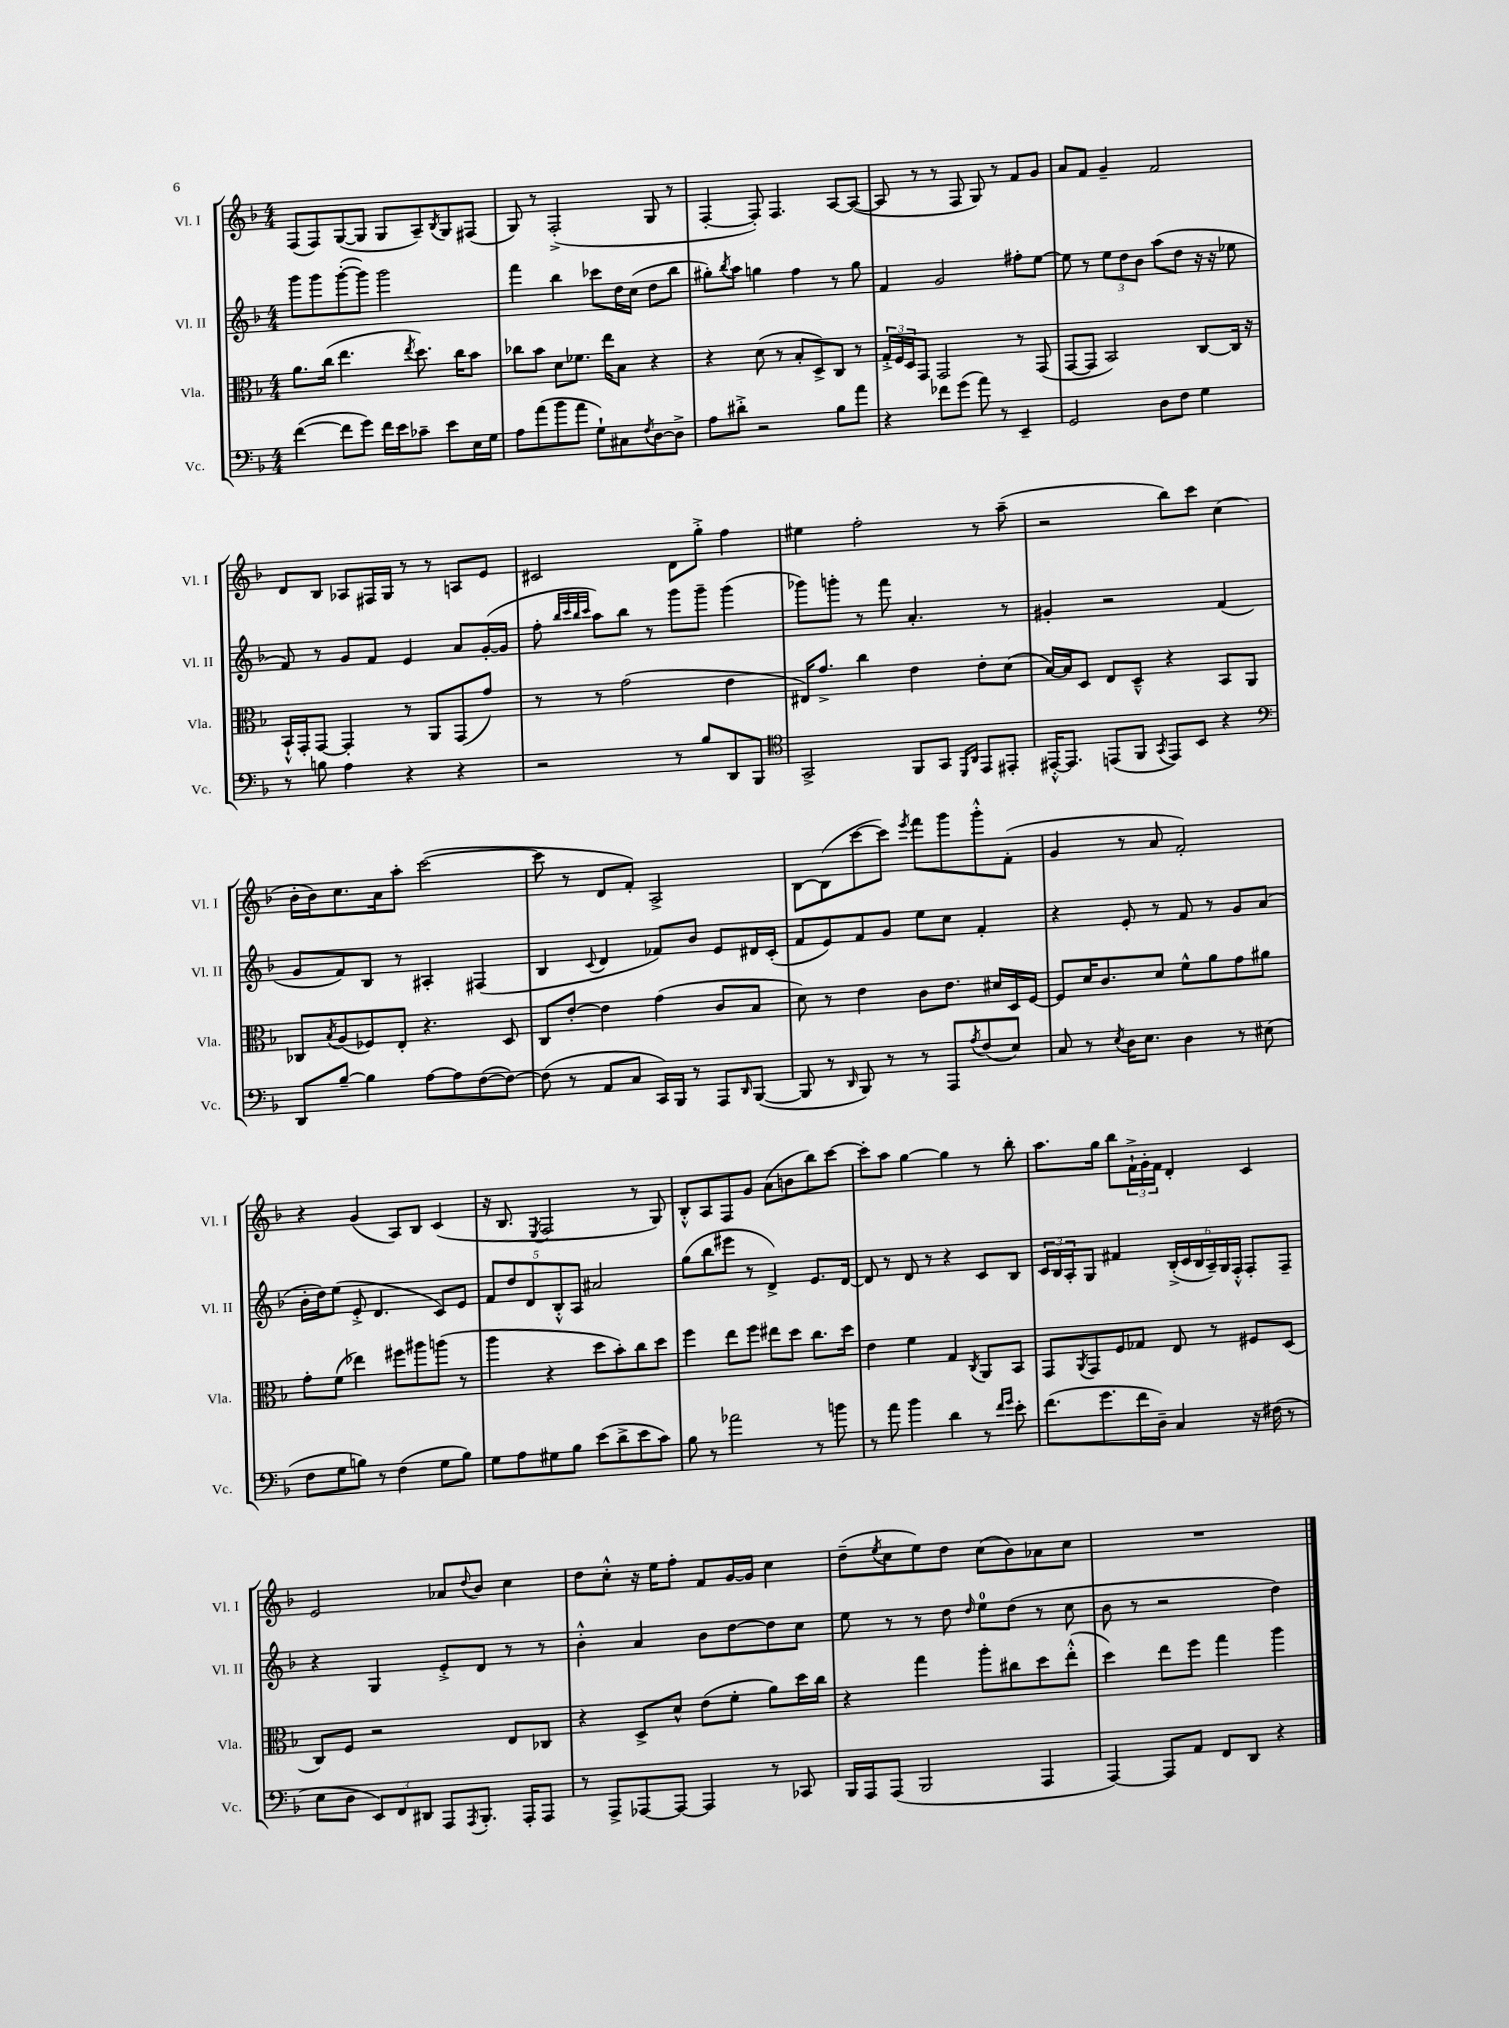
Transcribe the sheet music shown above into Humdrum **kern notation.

**kern	**kern	**kern	**kern
*staff4	*staff3	*staff2	*staff1
*clefF4	*clefC3	*clefG2	*clefG2
*k[b-]	*k[b-]	*k[b-]	*k[b-]
*M4/4	*M4/4	*M4/4	*M4/4
([4f	8.a	8ggg	(8F
.	.	8ggg	8F)
.	(16cc	.	.
8f]	4.ee	([8ggg'	([8G
8g)	.	8ggg])	8G]
16f	.	2ggg	8G
16e	.	.	.
.	8qee	.	.
8c-~	8.dd)	.	8A~)
.	.	.	8qB-
8e	.	.	8G
.	16cc	.	.
16E	8b-	.	(8F#
16G	.	.	.
=	=	=	=
8A	8cc-	4fff	8G)
(8a	8b-	.	8r
8b-	8d	4bb-	(2F'^
8a	8.f-	.	.
8G`)	.	8ccc-	.
.	16ee	.	.
8C#	8B-	16dd	.
.	.	(16cc	.
8qF	.	.	.
[8D	4r	8dd	8G
8D^]	.	8bb-	8r
=	=	=	=
8A	4r	8gg#')	[4F'
.	.	8qbb-	.
8d#'^	.	8aa	.
2r	(8d	4gg	8F'])
.	8r	.	4.F
.	8B-'	4ff	.
.	8D^)	.	.
8B-	8C	8r	[8A
8a	8r	8gg	(8A_
=	=	=	=
4r	24G'^	4f	8A]
.	24F	.	.
.	24D	.	.
.	8GG	.	8r
8f-	2GG	2g	8r
(8g	.	.	8F
8a)	.	.	8G)
8r	.	.	8r
4EE~	8r	8ff#'	8f
.	(8GG	[8ee	8g
=	=	=	=
2GG	[8GG	8ee]	8a
.	8GG]	8r	8f
.	2BB-)	12ee	4g~
.	.	12dd	.
.	.	12b-	.
8D	.	(8aa	2f
8F	.	8dd	.
4G	[8C	16r	.
.	.	16r	.
.	16C]	8ee-	.
.	16r	.	.
=	=	=	=
8r	16BB-`^^	8f)	8d
.	16GG'	.	.
8B	[8GG	8r	8B-
4A	4GG']	8g	8A-
.	.	8f	16F#
.	.	.	16G
4r	8r	4e	8r
.	8AA	.	8r
4r	(8GG	8a	8A
.	8g)	([16g'	8e
.	.	16g]	.
=	=	=	=
2r	8r	8ff'	2c#
.	.	32qqbb-	.
.	.	32qqccc	.
.	.	32qqbb-	.
.	.	32qqccc	.
.	8r	8aa)	.
.	(2g	8bb-	.
.	.	8r	.
8r	.	8ggg	8d
8B-	.	8ggg~	8gg'^
8DD	4e	(4ggg	4ff
8BBB-	.	.	.
=	=	=	=
*clefC4	*	*	*
2GG^	16E#)	8ggg-)	4ee#
.	8.g^	.	.
.	.	8ggg'	.
.	4cc	8r	2ff'
.	.	8fff	.
8FF	4e	4.a'	.
8GG	.	.	.
16qqDD	.	.	.
16qqAA	.	.	.
8EE	8e'	.	8r
8EE#'	(8d	8r	(8aa~
=	=	=	=
[16EE#'^^	[16B-)	4g#'	2r
8.EE#]	16B-]	.	.
.	8D	.	.
(8EE	8E	2r	.
8FF	8D~^^	.	.
8qGG	.	.	.
8EE)	4r	.	8bb-)
8BB-	.	.	8ccc
4r	8BB-	(4f	(4cc
.	8AA	.	.
=	=	=	=
*clefF4	*	*	*
8DD	8C-	8g	16b-'
.	.	.	16b-)
.	8qB-	.	.
[8B-~	(8A	8f)	8.cc
4B-]	8F-)	8B-	.
.	.	.	16a
.	8E'	8r	8aa'
[8A	4.r	4A#'	([2ccc
8A]	.	.	.
([8F	.	(4F#	.
8F_)	8D	.	.
=	=	=	=
(8F]	8C	4B-	8ccc]
8r	[8e'	.	8r
.	.	8qqc	.
8AA	4e]	4d	8d
8C	.	.	8f')
16CC)	(4g	8f-)	2A^
16BBB-	.	.	.
8r	.	8b-	.
8AAA	8c	8e	.
16qqDD	.	.	.
([8BBB-	8B-	16d#	.
.	.	(16c'	.
=	=	=	=
8BBB-]	8d)	8f	[8B-
8r	8r	8e)	(8B-]
16qqDD	.	.	.
8BBB-)	4e	8f	[8ccc
8r	.	8g	8ccc])
.	.	.	8qeee
8r	8c	8ee	8fff
8AAA	8.e	8cc	8ggg
8qA	.	.	.
(8F	.	4f'	8ggg'^^
.	16d#	.	.
8E)	16D	.	(8f'
.	[16F	.	.
=	=	=	=
8C	8F]	4r	4g
8r	16d	.	.
.	8.c	.	.
8qE	.	.	.
16D	.	8e'	8r
8.E	.	.	.
.	8d	8r	8a
4D	8f^^	8f	2f')
.	8a	8r	.
8r	8g	8g	.
(8E#	8a#	(8a	.
=	=	=	=
8F	8g'	16b-'	4r
.	.	16dd)	.
8G	(8f	(8ee	.
8B)	4ee-)	8e'^	(4g
8r	.	4.d	.
(4F	8ff#	.	8A)
.	8aa#	.	8B-
8G	(8aa	8c)	(4c
8B)	8r	8e	.
=	=	=	=
8G	4aa	10f	16r
.	.	.	8.B-
.	.	10dd	.
8A	.	.	.
.	.	10d	.
.	.	.	8qE
8G#	4r	.	2F
.	.	10B-'^^	.
8B-	.	.	.
.	.	10A	.
(8e	8dd	2a#	.
8d^	8b-')	.	.
8e	8cc	.	8r
8c)	8dd	.	8G)
=	=	=	=
8B-	4ff	(8gg	8B-'^^
8r	.	8bb-	8A
2a-	8ee	8eee#	8F
.	8ff	8r	8g
.	8ee#	4d^)	(8a
.	8dd	.	8b
8r	8.cc	8.e	8bb-)
8b	.	.	[8ccc
.	16dd	[16d	.
=	=	=	=
8r	4e	8d]	8ccc']
8a	.	8r	8aa
4b-	4f	8d	[4gg
.	.	8r	.
4d	4G	4r	4gg]
.	8qC	.	.
8r	8AA	8c	8r
16qqf	.	.	.
16qqg	.	.	.
8e'	8BB-	8B-	8bb-'
=	=	=	=
(8.f	8GG	24c	8.aa
.	.	24B-	.
.	.	24A'	.
.	8qAA	.	.
.	8GG	8G	.
8.g	.	.	16gg
.	8F	4f#	8bb-
16f	8G-	.	24f`^
.	.	.	24g'
16D~)	.	.	.
.	.	.	24f
4C	8E	(24B-'^	4d'
.	.	24c	.
.	.	24B-	.
.	8r	24A~)	.
.	.	24G	.
.	.	24F'^^	.
16r	8F#	8F'	4c
(16F#	.	.	.
8r	(8D	8F~	.
=	=	=	=
8E	8C)	4r	2e
8D	8F	.	.
12EE)	2r	4G	.
12FF	.	.	.
12DD#	.	.	.
8AAA	.	8e'^	8a-
8qAAA	.	.	8qqdd
8.BBB-'	.	8d	8b-
.	8E	8r	4cc
16AAA'	.	.	.
8AAA	8C-	8r	.
=	=	=	=
8r	4r	4b-'^^	8dd
8AAA^	.	.	8cc'^^
[8AAA-	8D^	4a	16r
.	.	.	16ee
8AAA-_	8d^^	.	8ff'
4AAA-]	(8e	8b-	8f
.	8f'	[8dd	[16g
.	.	.	16g]
8r	8a)	8dd]	4cc
8CC-	16dd	8cc	.
.	16cc	.	.
=	=	=	=
16BBB-	4r	8ee	(8dd~
16AAA	.	.	.
.	.	.	8qee
(8AAA	.	8r	8cc
2BBB-	4gg	8r	8ee)
.	.	8dd	8dd
.	.	16qqdd	.
.	8aa'	8ee	(8cc
.	8cc#	(8dd	8b-)
4AAA	8dd	8r	8a-
.	(8ee'^^	8cc	8cc
=	=	=	=
[4AAA)	4dd)	8b-	1r
.	.	8r	.
8AAA]	8ee	2r	.
8AA	8ff	.	.
8FF	4gg	.	.
8DD	.	.	.
4r	4aa	4dd)	.
==	==	==	==
*-	*-	*-	*-
